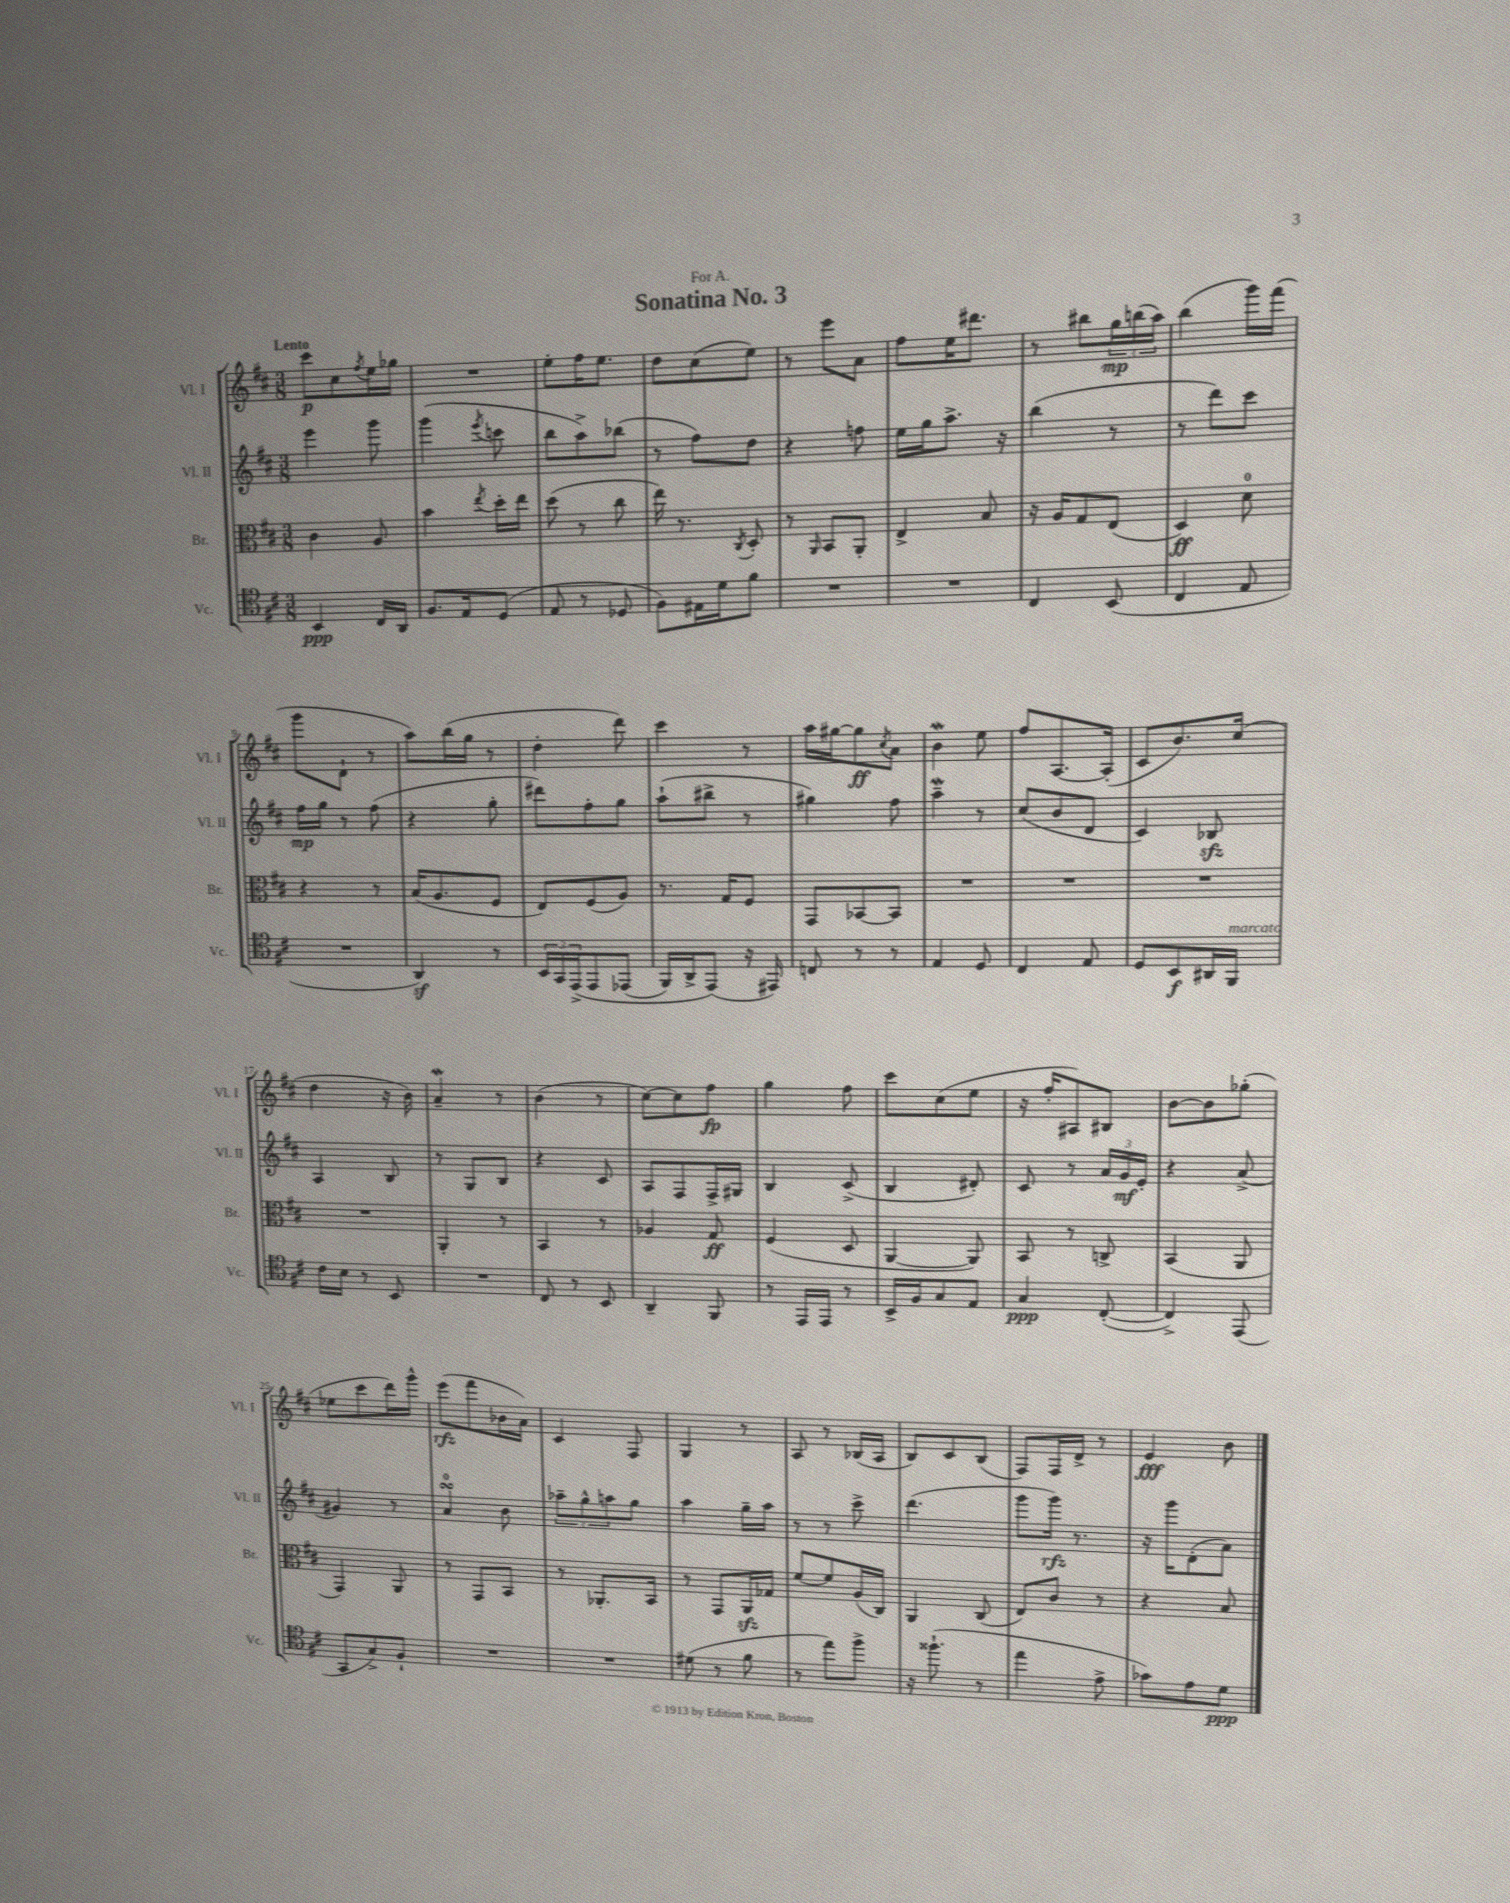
\header { title = "Sonatina No. 3" dedication = "For A." }
<<
\new StaffGroup <<
\new Staff = "s0" \with { instrumentName = "Vl. I" shortInstrumentName = "Vl. I" } {
    \clef treble \key d \major \numericTimeSignature \time 3/8 \tempo "Lento"
    cis'''8\p cis''8 \acciaccatura { fis''8 } e''16 ges''16 |
    R4. |
    e''8-. fis''16 e''8. |
    d''8 cis''8( e''8) |
    r8 e'''8 a'8 |
    fis''8 e''16 dis'''8. |
    r8 bis''8 \tuplet 3/2 { g''16\mp b''16( a''16) } |
    b''4( g'''16) fis'''16( |
    g'''8 d'8-! r8 |
    a''8) b''16( g''16 r8 |
    d''4-. d'''8) |
    cis'''4 r8 |
    a''16 gis''16~ gis''8\ff \acciaccatura { cis''8 } a'8 |
    b'4\mordent e''8 |
    fis''8 a8.~ a16-.( |
    cis'8 b'8.) cis''16( |
    d''4 r16 b'16) |
    a'4--\mordent r8 |
    b'4( r8 |
    cis''8~) cis''8 fis''8\fp |
    g''4 fis''8 |
    cis'''8 cis''8( e''8 |
    r16 fis''16-. ais8) bis8 |
    b'8~ b'8 ges''8-.( |
    ees''8 cis'''8 d'''16) g'''16-^ |
    e'''8\rfz( fis'''8 bes'16 a'16) |
    cis'4 fis8 |
    g4 r8 |
    a8 r8 bes16( a16 |
    b8) cis'8 b8( |
    fis8) fis16 d'16-> r8 |
    e'4\fff b'8 \bar "|." |
}
\new Staff = "s1" \with { instrumentName = "Vl. II" shortInstrumentName = "Vl. II" } {
    \clef treble \key d \major \numericTimeSignature \time 3/8
    e'''4 g'''8 |
    g'''4( \acciaccatura { e'''8 } c'''8 |
    b''8 a''8->) bes''8( |
    r8 fis''8) d''8 |
    r4 f''8 |
    e''16 g''16 a''8.-> r16 |
    b''4( r8 |
    r8 d'''8) cis'''8 |
    fis''16\mp g''16 r8 fis''8( |
    r4 g''8-. |
    dis'''8) fis''8-. g''8 |
    a''8-!( bis''8-> r8 |
    gis''4) fis''8 |
    a''4--\mordent r8 |
    cis''8( b'8 d'8 |
    cis'4) bes8\sfz |
    a4 b8 |
    r8 g8 b8 |
    r4 cis'8 |
    a8 fis8 fis16-> gis16 |
    b4 cis'8->( |
    b4 dis'8-.) |
    cis'8 r8 \tuplet 3/2 { a'16 g'16\mf e'16-. } |
    r4 a'8->( |
    gis'4) r8 |
    a'4-0\turn b'8 |
    \tuplet 3/2 { aes''8-- g''8-^ a''8 } g''8 |
    a''4 g''16-- a''16 |
    r8 r8 cis'''8-> |
    d'''4.( |
    g'''8 g'''16\rfz) r8. |
    r16 g'''16 d'8-.( a'8) \bar "|." |
}
\new Staff = "s2" \with { instrumentName = "Br." shortInstrumentName = "Br." } {
    \clef alto \key d \major \numericTimeSignature \time 3/8
    cis'4 a8 |
    b'4 \acciaccatura { e''8 } d''16-. e''16 |
    d''8( r8 cis''8 |
    e''16) r8. \acciaccatura { cis8 } d8-. |
    r8 \grace { a,16 } b,8 a,8-. |
    e4-> b8 |
    r16 a16 g8 e8( |
    d4\ff) d'8-0 |
    r4 r8 |
    b16( a8. fis8 |
    e8) fis8( a8) |
    r8. g16 fis8 |
    g,8 bes,8~ bes,8 |
    R4. |
    R4. |
    R4. |
    R4. |
    a,4-. r8 |
    b,4 r8 |
    aes4 g8\ff |
    fis4( d8 |
    a,4~ a,8) |
    b,8 r8 c8-> |
    b,4( a,8 |
    g,4) a,8 |
    r8 g,8 b,8 |
    r8 aes,8.-. b,16 |
    r8 g,8 a,16\sfz ges16 |
    fis'8~ fis'8 a16( cis16) |
    a,4 cis8( |
    e8) cis'8 r8 |
    r4 b8 \bar "|." |
}
\new Staff = "s3" \with { instrumentName = "Vc." shortInstrumentName = "Vc." } {
    \clef tenor \key d \major \numericTimeSignature \time 3/8
    b,4\ppp cis16 a,16 |
    fis8. e16 d8( |
    e8 r8 des8 |
    fis8) eis16 d'16 fis'8 |
    R4. |
    R4. |
    cis4 b,8( |
    cis4 e8 |
    R4. |
    a,4\sf) r8 |
    \tuplet 3/2 { b,16 g,16 e,16->\( } e,8 ees,8( |
    fis,16) a,16-> e,8(\) r16 eis,16) |
    c8 r8 r8 |
    e4 d8 |
    cis4 e8 |
    d8 b,8\f ais,16 fis,16^\markup { \italic "marcato" } |
    cis'16 b16 r8 b,8 |
    R4. |
    cis8 r8 b,8 |
    a,4-- fis,8 |
    r8 e,16 e,16 r8 |
    b,16-> fis16 g8 e8 |
    g4\ppp cis8~-.( |
    cis4->) e,8( |
    g,8 g8->) fis8-! |
    R4. |
    R4. |
    dis'8( r8 fis'8 |
    r8 e''8) fis''8-> |
    r16 fisis''8.-!( r8 |
    e''4 e'8-> |
    ges'8) e'8 d'8\ppp \bar "|." |
}
>>
>>
